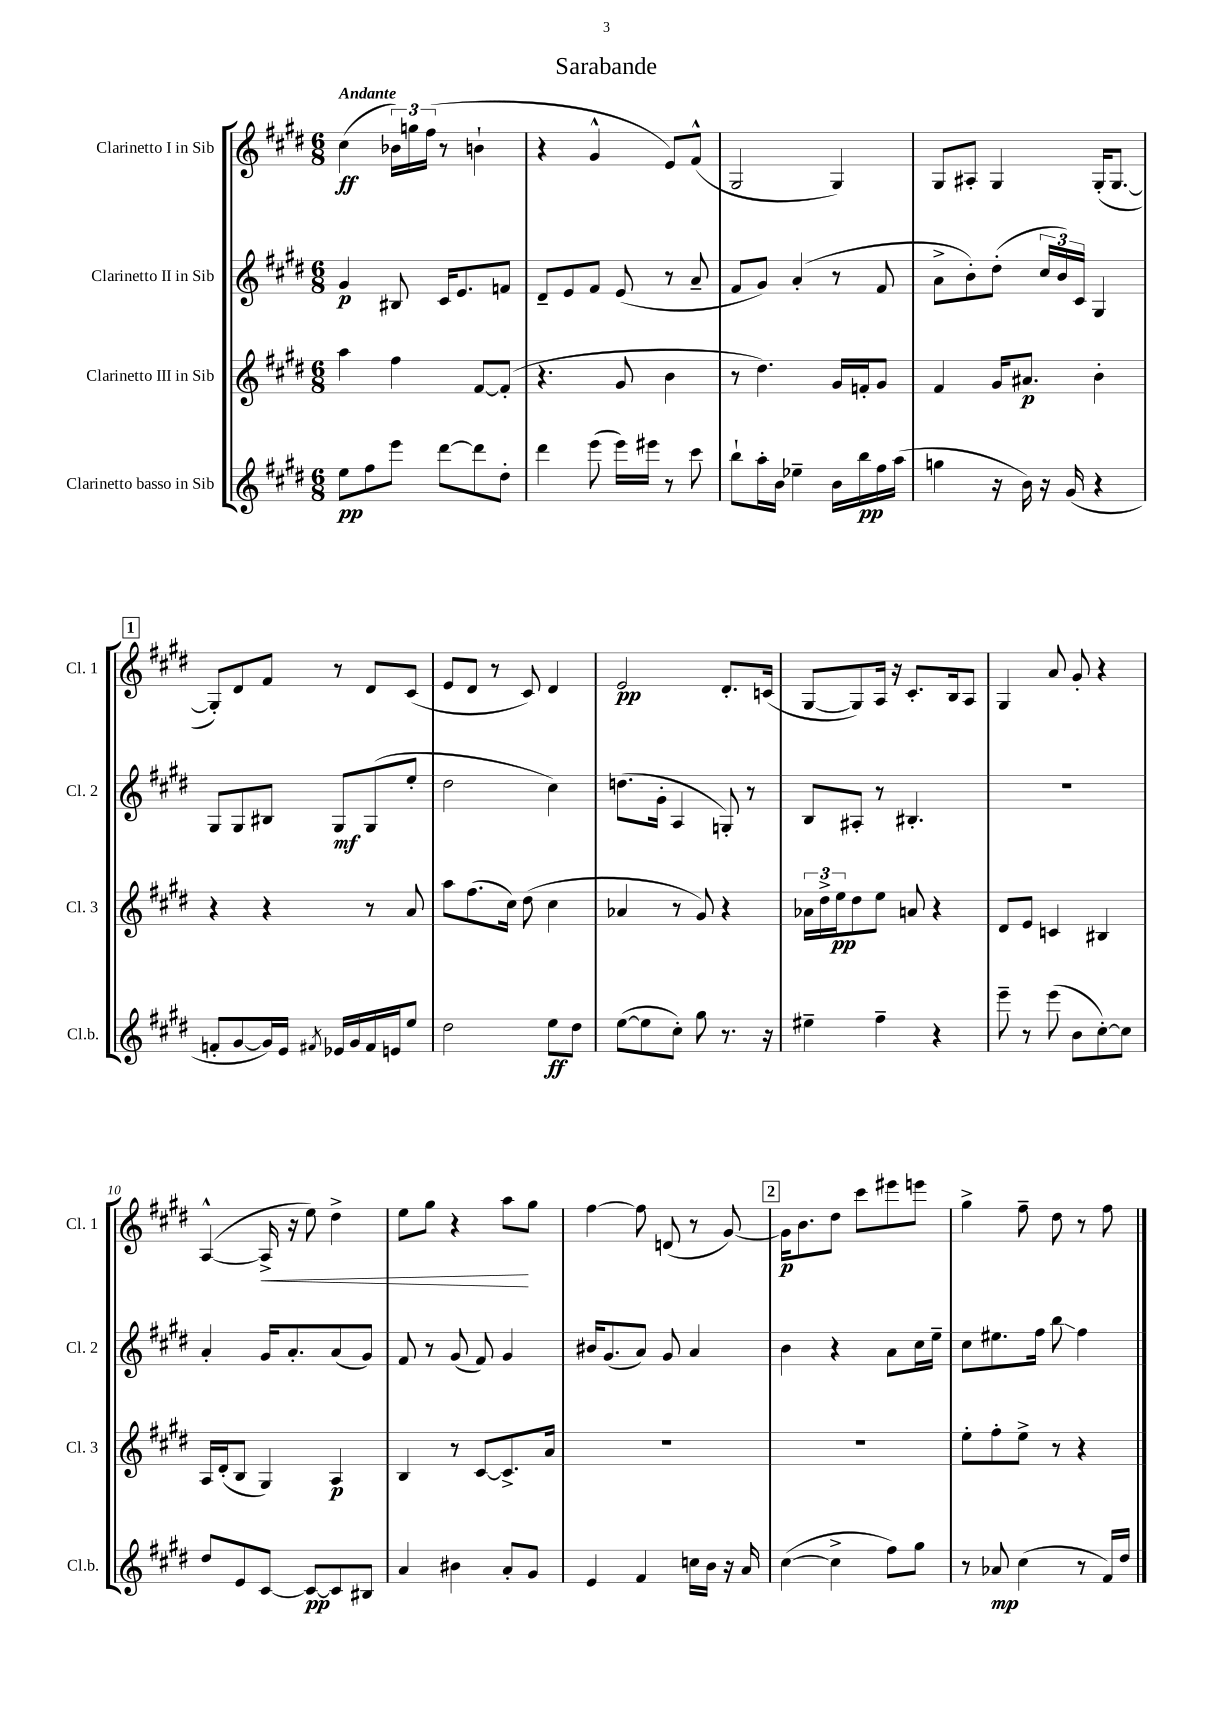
\header { title = "Sarabande" }
<<
\new StaffGroup <<
\new Staff = "s0" \with { instrumentName = "Clarinetto I in Sib" shortInstrumentName = "Cl. 1" } {
    \clef treble \key e \major \numericTimeSignature \time 6/8 \tempo "Andante"
    cis''4\ff( \tuplet 3/2 { bes'16) g''16 fis''16( } r8 b'4-! |
    r4 gis'4-^ e'8) fis'8-^( |
    gis2 gis4) |
    gis8 ais8-. gis4 gis16-.( gis8.~ |
    \mark \markup { \box "1" } gis8-.) dis'8 fis'8 r8 dis'8 cis'8( |
    e'8 dis'8 r8 cis'8) dis'4 |
    e'2\pp dis'8.-. c'16( |
    gis8~ gis8) a16 r16 cis'8.-. b16 a8 |
    gis4 a'8 gis'8-. r4 |
    a4~-^( a16->\< r16 e''8) dis''4-> |
    e''8 gis''8 r4 a''8\! gis''8 |
    fis''4~ fis''8 d'8( r8 gis'8~) |
    \mark \markup { \box "2" } gis'16\p b'8. dis''8 cis'''8 eis'''8 e'''8 |
    gis''4-> fis''8-- dis''8 r8 fis''8 \bar "|." |
}
\new Staff = "s1" \with { instrumentName = "Clarinetto II in Sib" shortInstrumentName = "Cl. 2" } {
    \clef treble \key e \major \numericTimeSignature \time 6/8
    gis'4\p bis8 cis'16 e'8. f'8 |
    dis'8-- e'8 fis'8 e'8( r8 a'8-- |
    fis'8 gis'8) a'4-.( r8 fis'8 |
    a'8-> b'8-.) dis''8-.( \tuplet 3/2 { cis''16 b'16) cis'16 } gis4 |
    \mark \markup { \box "1" } gis8 gis8 bis8 gis8\mf gis8( e''8-. |
    dis''2 cis''4) |
    d''8.( gis'16-. a4 g8-.) r8 |
    b8 ais8-. r8 bis4.-. |
    R2. |
    a'4-. gis'16 a'8.-. a'8( gis'8) |
    fis'8 r8 gis'8( fis'8) gis'4 |
    bis'16 gis'8.( a'8) gis'8 a'4 |
    \mark \markup { \box "2" } b'4 r4 a'8 cis''16 e''16-- |
    cis''8 eis''8. fis''16 b''8\glissando fis''4 \bar "|." |
}
\new Staff = "s2" \with { instrumentName = "Clarinetto III in Sib" shortInstrumentName = "Cl. 3" } {
    \clef treble \key e \major \numericTimeSignature \time 6/8
    a''4 fis''4 fis'8~ fis'8-.( |
    r4. gis'8 b'4 |
    r8 dis''4.) gis'16 f'16-. gis'8 |
    fis'4 gis'16 ais'8.\p b'4-. |
    \mark \markup { \box "1" } r4 r4 r8 a'8 |
    a''8 fis''8.( cis''16) dis''8( cis''4 |
    aes'4 r8 gis'8) r4 |
    \tuplet 3/2 { aes'16 dis''16-> e''16\pp } dis''8 e''8 a'8 r4 |
    dis'8 e'8 c'4 bis4 |
    a16 dis'16-.( b8 gis4) a4\p |
    b4 r8 cis'8~ cis'8.-> a'16 |
    R2. |
    \mark \markup { \box "2" } R2. |
    e''8-. fis''8-. e''8-> r8 r4 \bar "|." |
}
\new Staff = "s3" \with { instrumentName = "Clarinetto basso in Sib" shortInstrumentName = "Cl.b." } {
    \clef treble \key e \major \numericTimeSignature \time 6/8
    e''8\pp fis''8 e'''8 dis'''8~ dis'''8 dis''8-. |
    dis'''4 e'''8( e'''16) eis'''16 r8 cis'''8 |
    b''8-! a''16-. b'16 ees''4-- b'16 b''16\pp fis''16 a''16( |
    g''4 r16 b'16) r16 gis'16( r4 |
    \mark \markup { \box "1" } f'8-. gis'8~ gis'16) e'16 \acciaccatura { fis'8 } ees'16 gis'16 fis'16 e'16 e''8 |
    dis''2 e''8\ff dis''8 |
    e''8~( e''8 cis''8-.) gis''8 r8. r16 |
    eis''4-- fis''4-- r4 |
    e'''8-- r8 e'''8( b'8 cis''8~-.) cis''8 |
    dis''8 e'8 cis'8~ cis'8~\pp cis'8 bis8 |
    a'4 bis'4 a'8-. gis'8 |
    e'4 fis'4 c''16 b'16 r16 a'16 |
    \mark \markup { \box "2" } cis''4~( cis''4-> fis''8) gis''8 |
    r8 aes'8\mp cis''4( r8 fis'16) dis''16 \bar "|." |
}
>>
>>
